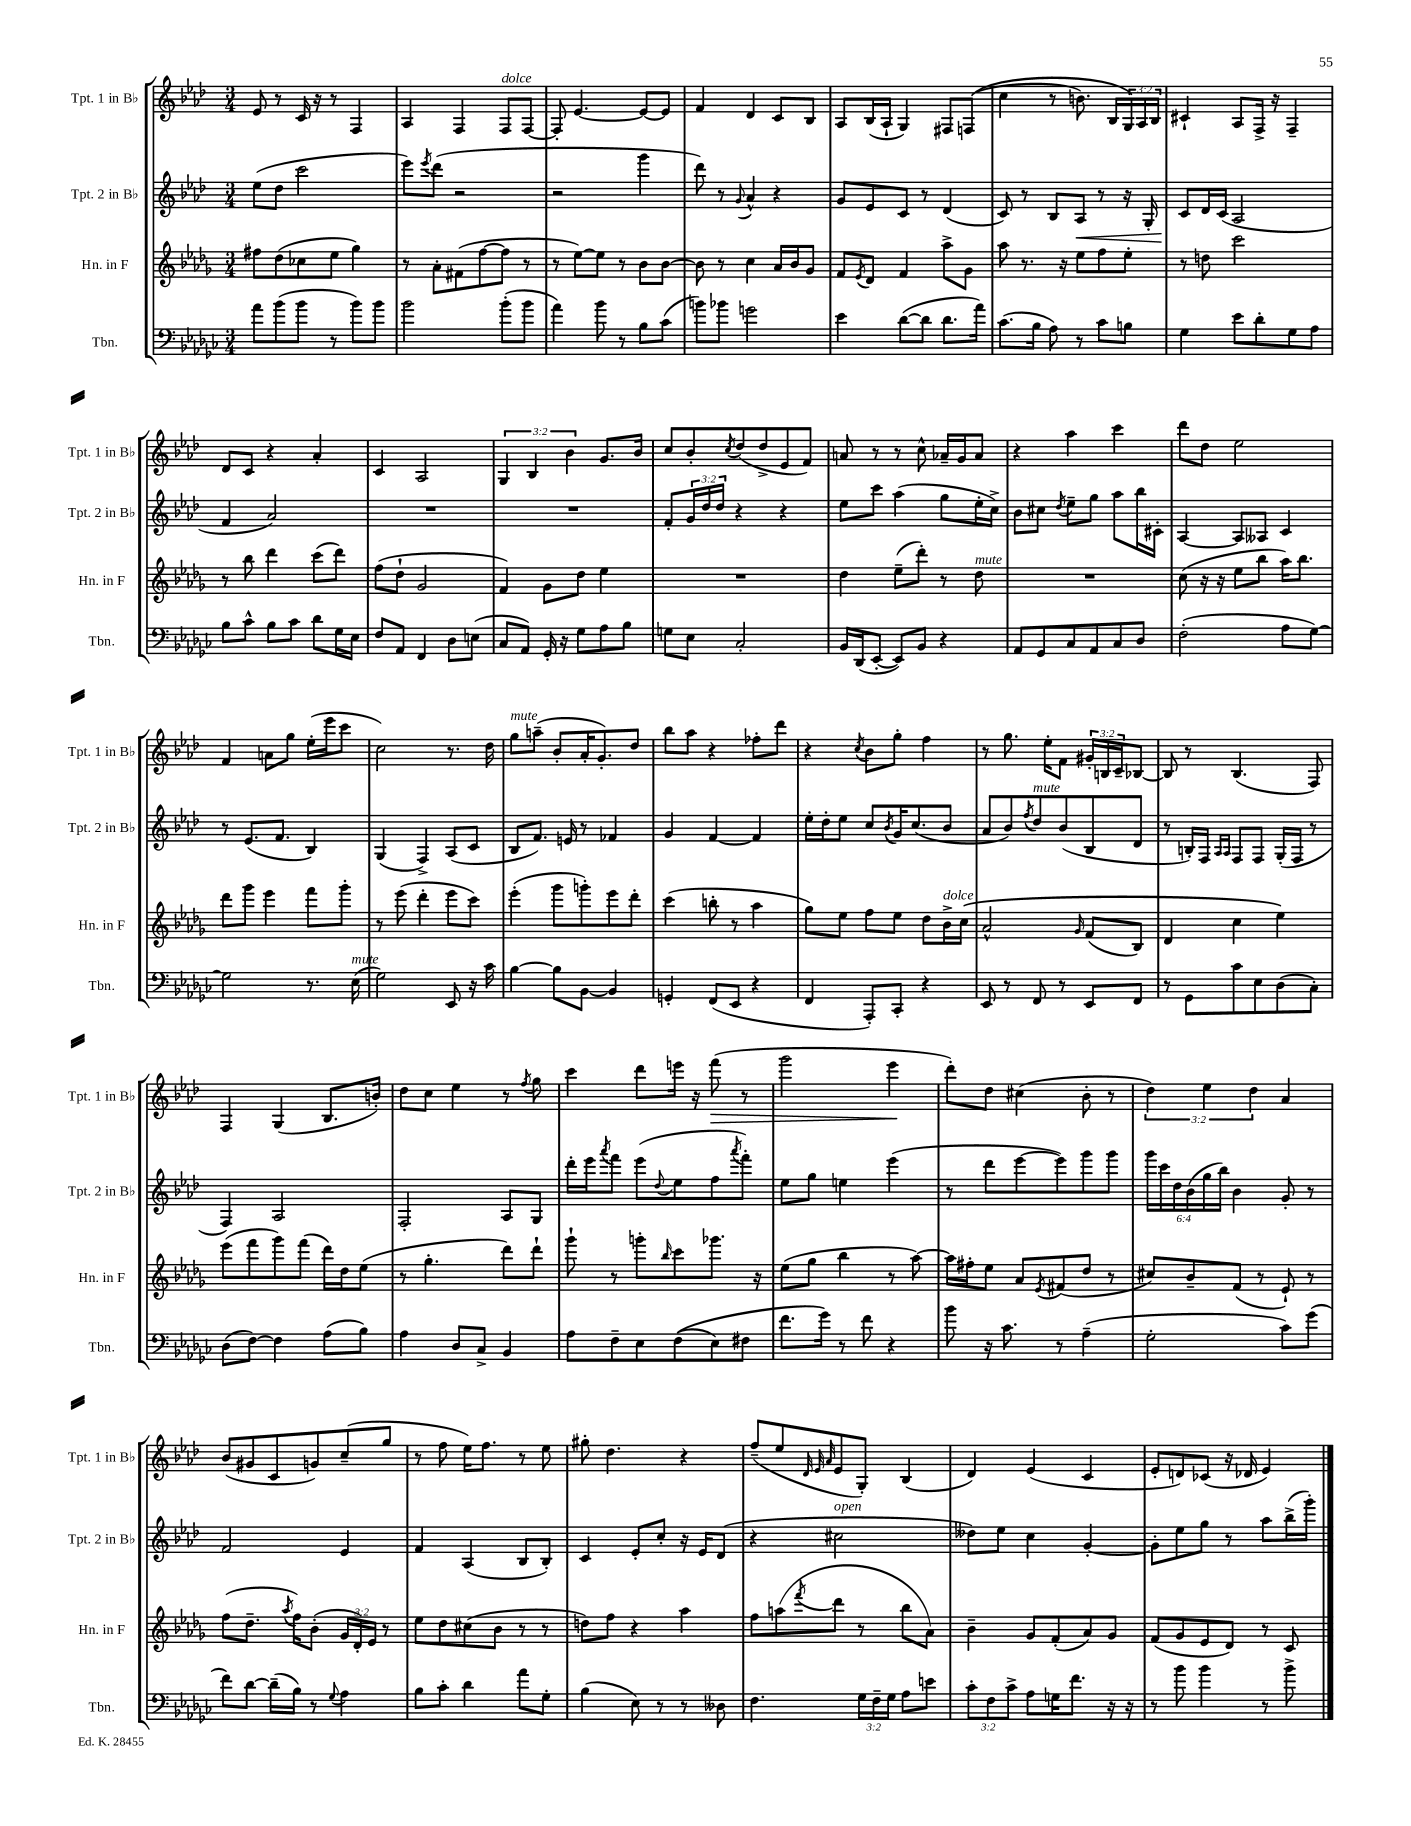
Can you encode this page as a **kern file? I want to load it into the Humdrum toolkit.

**kern	**kern	**kern	**kern
*staff4	*staff3	*staff2	*staff1
*clefF4	*clefG2	*clefG2	*clefG2
*k[b-e-a-d-g-c-]	*k[b-e-a-d-g-]	*k[b-e-a-d-]	*k[b-e-a-d-]
*M3/4	*M3/4	*M3/4	*M3/4
8a-\L	8ff#\L	(8ee-\L	8e-/
(8b-\	(8dd-\	8dd-\J	8r
8b-\J	8cc-\	2ccc\	16c/
.	.	.	16r
8r	8ee-\J	.	8r
8b-\L)	4gg-\)	.	4F/
8b-\J	.	.	.
=	=	=	=
2b-\	8r	8eee-\L)	4A-/
.	.	8qeee-/	.
.	8a-'\L	(8ddd-\J	.
.	(8f#\	2r	4F/
.	[8ff\	.	.
(8b-'\L	8ff\]J	.	8F/L
8b-\J	8r	.	[8F/J
=	=	=	=
4a-\)	8r	2r	8F'/]
.	[8ee-\L)	.	[4.e-/
8b-\	8ee-\]J	.	.
8r	8r	.	.
8B-\L	8b-\L	4ggg\	8e-/_L
(8c-\J	[8b-\J	.	8e-/]J
=	=	=	=
8b\L)	8b-\]	8ddd-\)	4f/
8b-\J	8r	8r	.
.	.	8qqg/	.
2g\	4cc\	4a-^^/	4d-/
.	16a-/LL	4r	8c/L
.	16b-/J	.	.
.	8g-/J	.	8B-/J
=	=	=	=
4e-\	8f/L	8g/L	8A-/L
.	8qe-/	.	.
.	8d-/J	8e-/	(16B-/L
.	.	.	16A-`/JJ
([8d-\L	4f/	8c/J	4G/)
8d-\]J	.	8r	.
8.d-\L	8aa-^\L	(4d-/	8F#/L
.	8g-\J	.	&((8F/J
16a-\Jk)	.	.	.
=	=	=	=
(8.c-\L	8aa-\	8c/)	4cc\
.	8.r	8r	.
16B-\Jk	.	.	.
8A-\)	.	8B-/L	8r
.	16r	.	.
8r	8ee-\L	8A-/J	8.b\)
8c-\L	8ff\	8r	.
.	.	.	16B-/LL
8B\J	8ee-'\J	16r	24G/&)
.	.	.	24A-/
.	.	16G'/	.
.	.	.	24B-/JJ
=	=	=	=
4G-\	8r	8c/L	4c#`/
.	8dd\	16d-/L	.
.	.	(16c/JJ	.
8e-\L	2ccc\	2A-/	8A-/L
8d-'\	.	.	16F^/Jk
.	.	.	16r
8G-\	.	.	4F~/
8A-\J	.	.	.
=	=	=	=
8B-\L	8r	4f/	8d-/L
8c-^^\J	8bb-\	.	8c/J
8B-\L	4ddd-\	2a-/)	4r
8c-\J	.	.	.
8d-\L	(8ccc\L	.	4a-'/
16G-\L	8ddd-\J)	.	.
16E-\JJ	.	.	.
=	=	=	=
8F/L	(8ff\L	2.r	4c/
8AA-/J	8dd-`\J	.	.
4FF/	2g-/	.	2A-/
8D-\L	.	.	.
(8E\J	.	.	.
=	=	=	=
8C-/L	4f/)	2.r	6G/
8AA-/J)	.	.	.
.	.	.	6B-/
16GG-'/	8g-\L	.	.
16r	.	.	.
.	.	.	6b-\
8G-\L	8dd-\J	.	.
8A-\	4ee-\	.	8.g/L
8B-\J	.	.	.
.	.	.	16b-/Jk
=	=	=	=
8G\L	2.r	8f'/L	8cc/L
8E-\J	.	24g/L	8b-'/
.	.	24dd-/	.
.	.	24dd-/JJ	.
.	.	.	8qcc/
2C-'/	.	4r	(8dd-/
.	.	.	8dd-^/
.	.	4r	8e-/
.	.	.	8f/J)
=	=	=	=
16BB-/LL	4dd-\	8ee-\L	8a/
(16DD-/J	.	.	.
[8EE-'/J	.	8ccc\J	8r
8EE-/]L)	(8ee-~\L	(4aa-\	8r
8BB-/J	8ddd-'\J)	.	8cc^^\
4r	8r	8gg\L	16a-~/LL
.	.	.	16g/J
.	8dd-\	16ee-'\L	8a-/J
.	.	16cc^\JJ)	.
=	=	=	=
8AA-/L	2.r	8b-\L	4r
8GG-/	.	8cc#\J	.
.	.	8qdd-/	.
8C-/	.	8ee-~\L	4aa-\
8AA-/	.	8gg\J	.
8C-/	.	8aa-\L	4ccc\
8D-/J	.	16bb-\L	.
.	.	16c#'\JJ	.
=	=	=	=
(2F'\	(8cc\	[4A-/	8ddd-\L
.	16r	.	8dd-\J
.	16r	.	.
.	8ee-\L	8A-/]L	2ee-\
.	8bb-\J	8A--/J	.
8A-\L	16aa-\LK)	4c/	.
.	8.bb-\J	.	.
[8G-\J)	.	.	.
=	=	=	=
2G-\]	8ddd-\L	8r	4f/
.	8ggg-\J	(8.e-/L	.
.	4eee-\	.	8a\L
.	.	8.f/J	.
.	.	.	8gg\J
8.r	8fff\L	4B-/)	(16ee-'\LL
.	.	.	16eee-\J
.	8ggg-'\J	.	8ccc\J
(16E-\	.	.	.
=	=	=	=
2G-\)	8r	(4G/	2cc\)
.	(8eee-\	.	.
.	4ddd-'\	4F^/)	.
8EE-/	8eee-\L	(8A-/L	8.r
16r	8ccc\J)	8c/J	.
16c-\	.	.	16dd-\
=	=	=	=
[4B-\	(4eee-'\	8B-/L	8gg\L
.	.	8.f/J)	(8aa~\J
8B-\]L	8ggg-\L	.	8b-'/L
.	.	16e/	.
[8BB-\J	8ggg'\)	8r	16a-'/K
.	.	.	8.g'/)
4BB-/]	8eee-\	4f-/	.
.	8ddd-'\J	.	8dd-/J
=	=	=	=
4GG'/	(4ccc\	4g/	8bb-\L
.	.	.	8aa-\J
(8FF/L	8bb'\	[4f/	4r
8EE-/J	8r	.	.
4r	4aa-\	4f/]	8ff-'\L
.	.	.	8ddd-\J
=	=	=	=
4FF/	8gg-\L)	16ee-'\LL	4r
.	.	16dd-'\J	.
.	8ee-\J	8ee-\J	.
.	.	.	8qcc/
8AAA-'/L)	8ff\L	8cc/L	8b-\L
.	.	8qb-/	.
8CC-'/J	8ee-\J	16g/K	8gg'\J
.	.	(8.cc/	.
4r	8dd-\L	.	4ff\
.	16b-^\L	8b-/J	.
.	&(16cc\JJ	.	.
=	=	=	=
8EE-/	2a-^^/	8a-/L	8r
8r	.	8b-/)	8.gg\
.	.	8qff/	.
8FF/	.	8dd-/	.
.	.	.	16ee-'\LK
8r	.	(8b-/	8f\J
.	16qqg-/	.	.
8EE-/L	(8f/L	8B-/	24g#'/LL
.	.	.	24B/
.	.	.	24c~/J
8FF/J	8B-/J)	8d-/J	[8B-/J
=	=	=	=
8r	4d-/	8r	8B-/]
8GG-\L	.	16B'/LL)	8r
.	.	16F/JJ	.
.	.	16qqA-/LL	.
.	.	16qqA-/JJ	.
8c-\	4cc\	8F/L	(4.B-/
8E-\	.	8F/J	.
(8D-\	4ee-\&)	(16G'/LL	.
.	.	16F/JJ	.
8C-'\J)	.	8r	8F/)
=	=	=	=
(8D-\L	(8eee-\L	4F/)	4F/
[8F\J)	8fff\	.	.
4F\]	8ggg-\)	2A-/	(4G/
.	(8fff\J	.	.
(8A-\L	16ddd-\LL)	.	8.B-/L
.	16dd-\J	.	.
8B-\J)	(8ee-\J	.	.
.	.	.	16b'/Jk)
=	=	=	=
4A-\	8r	2F'/	8dd-\L
.	4.gg-'\	.	8cc\J
8D-/L	.	.	4ee-\
8C-^/J	.	.	.
4BB-/	8ddd-\L)	8A-/L	8r
.	.	.	8qff/
.	8ddd-`\J	8G/J	8gg\
=	=	=	=
8A-\L	8ggg-`\	16ddd-'\LL	4ccc\
.	.	16eee-\J	.
.	.	8qaaa-/	.
8F~\	8r	8fff\J	.
8E-\	8ggg'\L	(8eee-\L	8ddd-\L
.	16qqbb-/	8qqdd-/	.
&((8F\	8ccc\	8ee-\	16eee\Jk
.	.	.	16r
8E-\)	8.ggg-\J	8ff\	(8fff\
.	.	8qaaa-/	.
8F#\J	.	8fff'\J)	8r
.	16r	.	.
=	=	=	=
8.f\L	(8ee-\L	8ee-\L	2ggg\
.	8gg-\J	8gg\J	.
16g-\Jk&)	.	.	.
8r	4bb-\	4ee\	.
8f\	.	.	.
4r	8r	(4eee-\	4eee-\
.	[8aa-\)	.	.
=	=	=	=
8b-\	16aa-\]LL	8r	8ddd-'\L)
.	16ff#'\J	.	.
16r	8ee-\J	8ddd-\L	8dd-\J
8.c-\	.	.	.
.	8a-/L	[8eee-\	(4cc#\
.	8qe-/	.	.
8r	(8f#/	8eee-\])	.
(4A-~\	8dd-/J	8ggg\	8b-'\
.	8r	8ggg\J	8r
=	=	=	=
2G-'\	8cc#/L)	24ggg\LL	6dd-\)
.	.	24ccc\	.
.	.	24dd-\	.
.	8b-~/	(24b-\	.
.	.	24gg\	6ee-\
.	.	24bb-\JJ)	.
.	(8f/J	4b-\	.
.	.	.	6dd-\
.	8r	.	.
8c-\L)	8e-`/)	8g'/	4a-/
(8g-\J	8r	8r	.
=	=	=	=
8f\L)	(8ff\L	2f/	(8b-/L
[8d-\J	8.dd-~\J	.	8g#/
(16d-~\]LL	.	.	8c/
.	8qaa-/	.	.
16B-\JJ)	16ff\LK)	.	.
8r	(8b-'\J	.	8g/)
8qqG-/	.	.	.
4A-\	24g-/LL	4e-/	(8cc~/
.	24d-'/)	.	.
.	24e-/JJ	.	.
.	8r	.	8gg/J
=	=	=	=
8B-\L	8ee-\L	4f/	8r
8c-'\J	8dd-\	.	8ff\
4d-\	(8cc#\	(4A-/	16ee-\LK)
.	.	.	8.ff\J
.	8b-\J	.	.
8a-\L	8r	8B-/L	8r
8G-'\J	8r	8B-'/J)	8ee-\
=	=	=	=
(4B-\	8dd\L)	4c/	8gg#'\
.	8ff\J	.	4.dd-\
8E-\)	4r	8e-'/L	.
8r	.	8cc'/J	.
8r	4aa-\	16r	4r
.	.	16e-/LK	.
8D--\	.	(8d-/J	.
=	=	=	=
4.F\	8ff\L	4r	(8ff~/L
.	(8aa\	.	8ee-/
.	.	.	32qqd-/
.	.	.	32qqe-/
.	8qfff/	.	32qqa-/
.	8ddd-\J	2cc#\	8e-/
24G-\LL	8r	.	8G'/J)
24F~\	.	.	.
24G-\JJ	.	.	.
8A-\L	8bb-\L	.	(4B-/
8e\J	8a-\J)	.	.
=	=	=	=
12c-'\L	4b-~\	8dd--\L)	4d-/)
12F\	.	.	.
.	.	8ee-\J	.
12c-^\J	.	.	.
8A-\L	8g-/L	4cc\	(4e-/
16G\K	(8f'/	.	.
8.f\J	.	.	.
.	8a-/)	[4g'/	4c/
16r	8g-/J	.	.
16r	.	.	.
=	=	=	=
8r	(8f/L	8g'\]L	8e-'/L
8b-\	8g-/	8ee-\	8d/)
4b-\	8e-/	8gg\J	(8c-/J
.	8d-/J)	8r	16r
.	.	.	16d-/
8r	8r	8aa-\L	4e-/)
8b-^\	8c/	(16bb-^\L	.
.	.	16ggg'\JJ)	.
==	==	==	==
*-	*-	*-	*-
